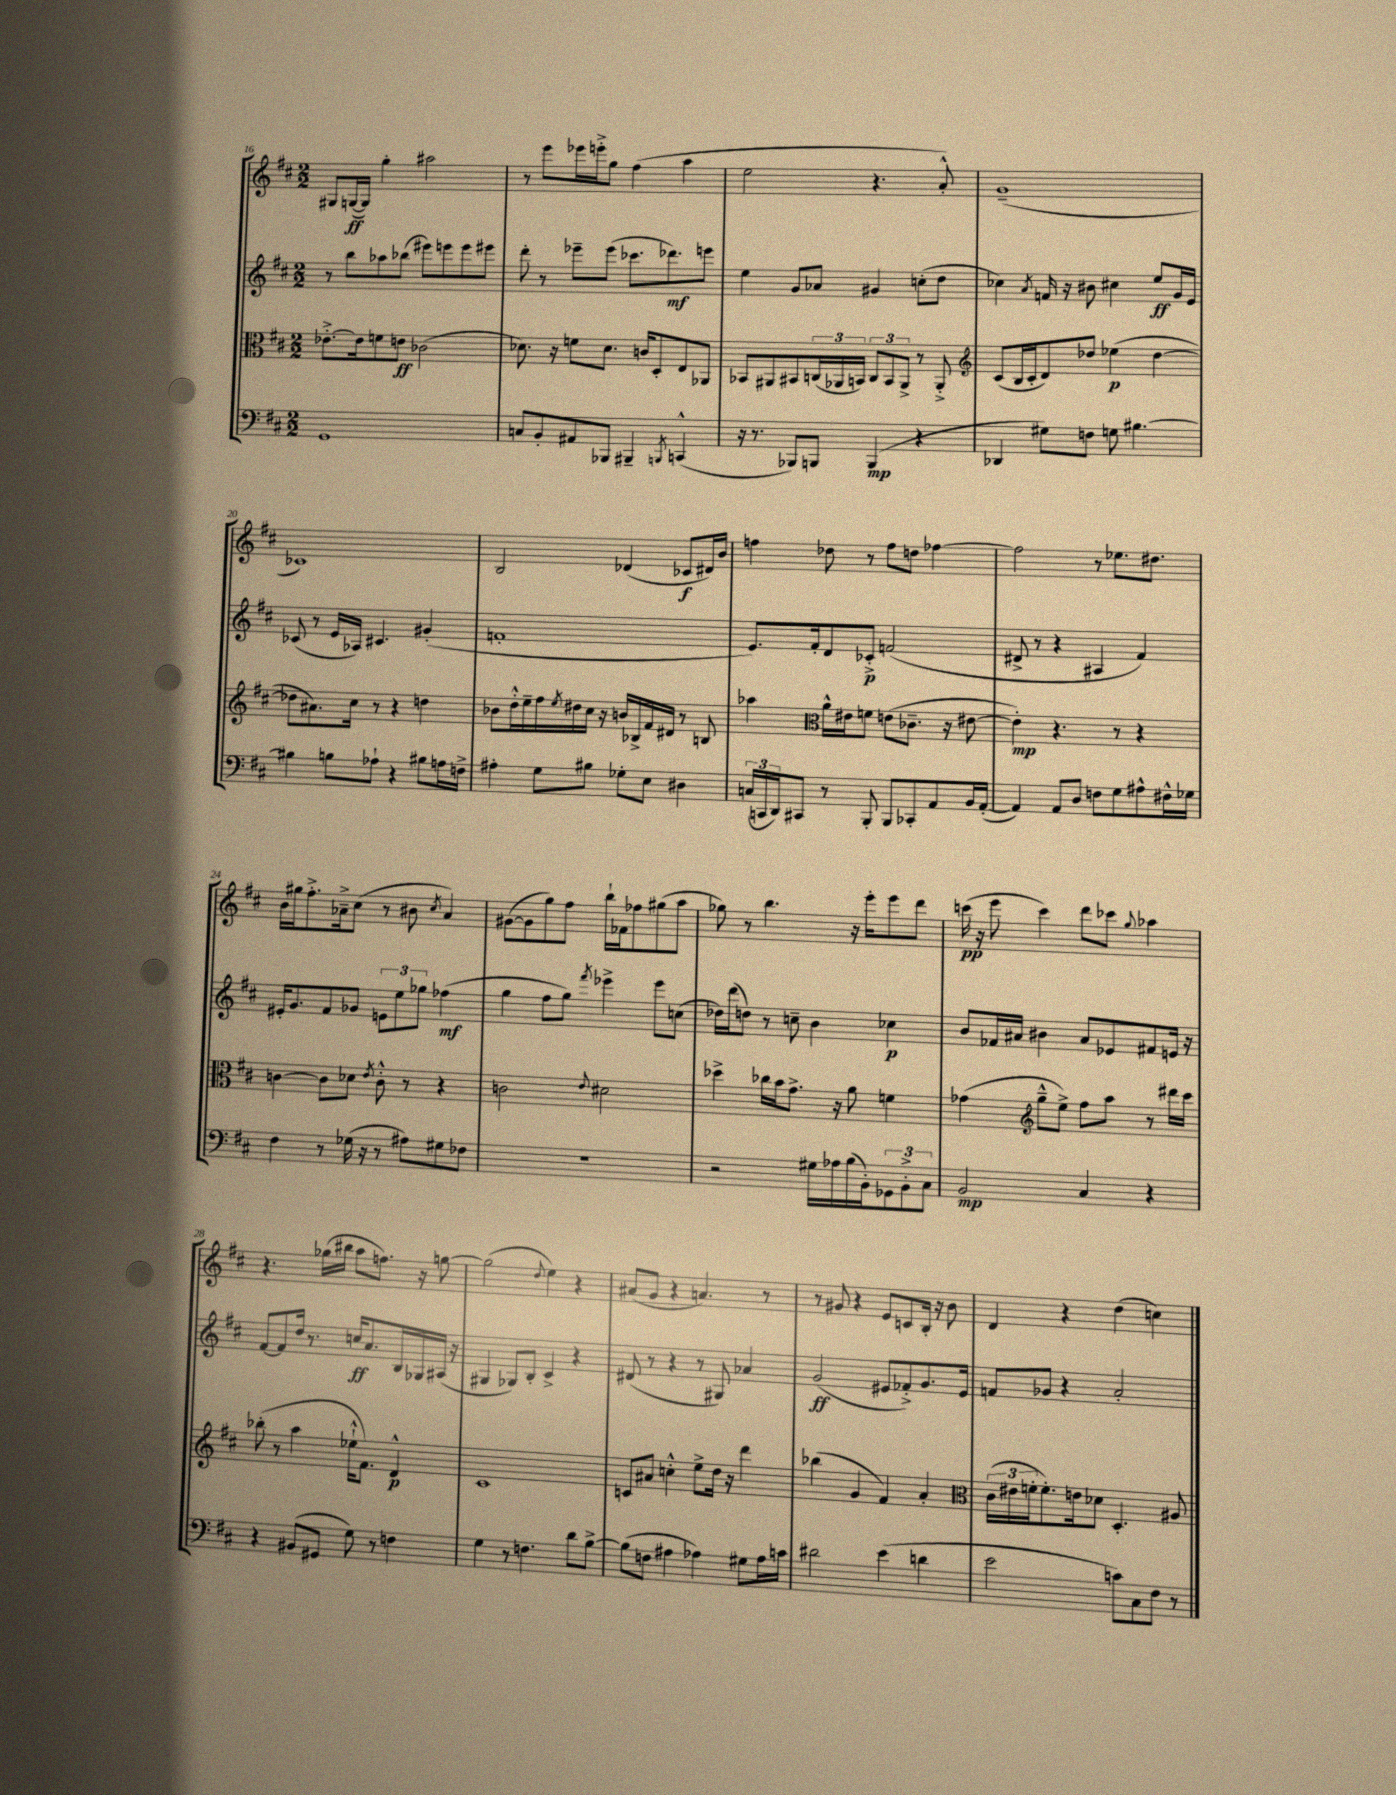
<<
\new StaffGroup <<
\new Staff = "s0" {
    \clef treble \key d \major \numericTimeSignature \time 2/2
    gis8 g16~\ff( g16) g''4-. ais''2 |
    r8 e'''8 ees'''16 e'''16-.-> g''8 fis''4( a''4 |
    e''2 r4. a'8-.-^) |
    g'1--( |
    ces'1) |
    b2 des'4( ces'8\f dis'16) b'16 |
    f''4 des''8 r8 f''8 d''8 fes''4~ |
    fes''2 r8 ees''8. dis''8. |
    b'16 gis''16 fis''8.-.-> aes'16---> cis''8( r8 bis'8 \acciaccatura { cis''8 } aes'4) |
    gis'8~( gis'8 g''8) fis''8 b''16-! fes'16 fes''8 gis''8( a''8 |
    ges''8) r8 b''4. r16 e'''16-. e'''8 d'''8 |
    c'''16\pp( r16 e'''8 c'''4) d'''8 ces'''8 \appoggiatura { g''8 } aes''4 |
    r4. ges''16( bis''16 a''8 f''8.) r16 g''8~ |
    g''2( \appoggiatura { d''8 } e''4) r4 |
    ais'8( g'8 r4 a'4.) r8 |
    r8 gis'8 r4 e'8 c'8 b16-. r16 b'8 |
    d'4 r4 d''4( c''4) \bar "|." |
}
\new Staff = "s1" {
    \clef treble \key d \major \numericTimeSignature \time 2/2
    r8 b''8 aes''8 bes''8( eis'''8) e'''8 e'''8 eis'''8 |
    d'''8-. r8 ees'''8-- ees'''8( ces'''8. des'''8.\mf) e'''8 |
    e''4 g'8 aes'8 gis'4 c''8-.( d''8 |
    ces''4) \acciaccatura { a'8 } f'16 r16 bis'8 cis''4 e''8\ff g'16 e'16 |
    ces'8( r8 e'16 aes16) cis'4. gis'4-.( |
    f'1-. |
    e'8.) fis'16-. d'8 ces'8-.->\p f'2( |
    dis'8-> r8 r4 ais4 fis'4) |
    eis'16-. g'8. fis'8 ges'8 \tuplet 3/2 { e'8 e''8 ges''8 } fes''4\mf( |
    g''4 fis''8 g''8) \acciaccatura { fis'''8 } ees'''4-> ees'''8 c''8( |
    des''16) d'''16( d''8) r8 c''8-- b'4 ces''4\p |
    b'8 fes'16 ais'16 bis'4 ais'8 ees'8 fis'8 e'16 r16 |
    fis'8~ fis'8 d''16 r8. c''16\ff a'8. b16 ges16 ais16( r16 |
    gis4 ges8) b8-. cis'4-> r4 |
    dis'8( r8 r4 r8 gis8) aes'4 |
    g'2\ff( eis'8 fes'8-.->) g'8. eis'16 |
    f'8 ges'8 r4 a'2-. \bar "|." |
}
\new Staff = "s2" {
    \clef alto \key d \major \numericTimeSignature \time 2/2
    ees'8.~-.-> ees'16 f'8 e'8\ff ces'2( |
    des'8.) r16 f'8 des'8. c'16 d8-. e8 aes,8 |
    bes,8 ais,8 bis,8 \tuplet 3/2 { c16( aes,16 b,16) } \tuplet 3/2 { c8 b,8 aes,8-> } r8 aes,8-.-> |
    \clef treble cis'8( b16 cis'16-. d'8) des''8 ees''4\p( des''4~ |
    des''8 ais'8.) cis''16 r8 r4 d''4 |
    bes'8 d''16-.-^ e''16-- fis''16 \acciaccatura { e''8 } dis''16 cis''16 r16 b'16 bes16-> fis'16 dis'16 r8 b8 |
    aes''4 \clef alto a'16-^ eis'16 f'8 e'8( ces'8.-- r16 eis'8~ |
    eis'4-.\mp) r4. r8 r4 |
    c'4~ c'8 des'8 \acciaccatura { e'8 } c'8-.-^ r8 r4 |
    c'2 \appoggiatura { e'8 } dis'2 |
    des''4-> ces''16 b'16 g'8.-> r16 a'8 f'4 |
    ges'4( \clef treble g''8---^ e''8->) fis''8 a''8 r8 dis'''16 cis'''16 |
    bes''8-.( r8 a''4 ees''16-!-^ fis'8.) d'4-^\p |
    cis'1 |
    c'8 ais'8 c''4-.-^ e''8-> d''16 r16 d'''4 |
    bes''4( g'4 fis'4) a'4-. |
    \clef alto \tuplet 3/2 { cis'16( eis'16 f'16-. } f'8.-.) e'16 des'8 d4.-. ais8 \bar "|." |
}
\new Staff = "s3" {
    \clef bass \key d \major \numericTimeSignature \time 2/2
    g,1 |
    c8 b,8-. ais,8 bes,,8 bis,,4-- \acciaccatura { b,,8 } c,4-^( |
    r16 r8. bes,,8) b,,8 b,,4\mp( r4 |
    des,4 gis8) f8 g8 bis4.~ |
    bis4 b8 aes8-! r4 bis8 a16 f16-> |
    ais4-. g8 bis8 ges8-. e8 dis4 |
    \tuplet 3/2 { c16( c,16 d,16) } cis,8 r8 b,,8-. b,,8 ces,8-. a,8 b,16 a,16~-.( |
    a,4) a,8 d8 f8 g8 ais8-^ fis16-^ ges16 |
    fis4 r8 ges16( r16 r8 ais8) gis8 fes8 |
    R1 |
    r2 gis16 aes16 b16( b,16-.) \tuplet 3/2 { ges,8 b,8-.-> cis8 } |
    b,2\mp cis4 r4 |
    r4 bis,8( gis,8 g8) r8 f4 |
    g4 r8 f4. d'8 b8~-> |
    b8( f8 ais4 aes4) gis8 aes16 c'16 |
    dis'2 e'4( d'4 |
    e'2 c'8) cis8 fis8 r8 \bar "|." |
}
>>
>>
\layout { \context { \Score currentBarNumber = #16 } }
